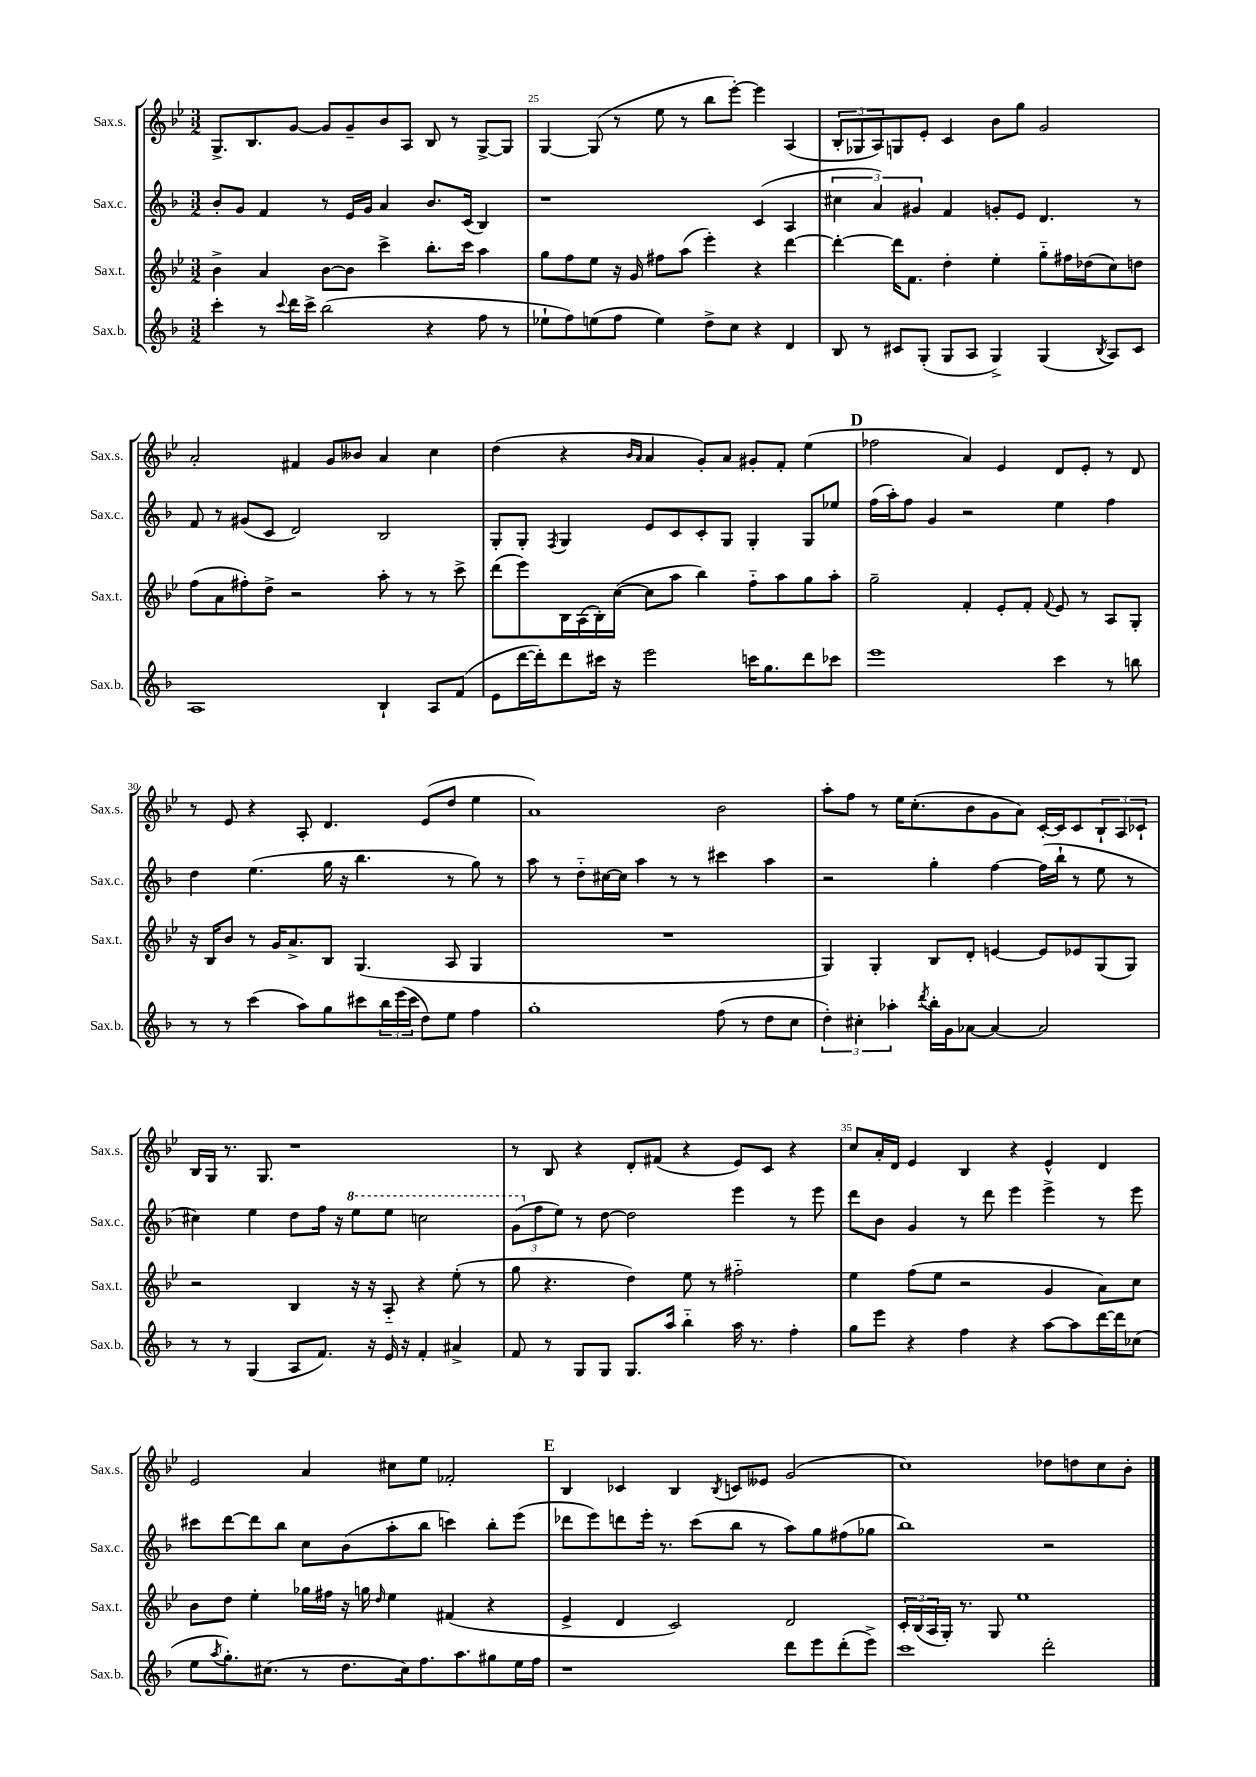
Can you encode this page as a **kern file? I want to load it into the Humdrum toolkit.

**kern	**kern	**kern	**kern
*staff4	*staff3	*staff2	*staff1
*clefG2	*clefG2	*clefG2	*clefG2
*k[b-]	*k[b-e-]	*k[b-]	*k[b-e-]
*M3/2	*M3/2	*M3/2	*M3/2
4ccc'	4b-^	8b-'	8.G^
.	.	8g	.
.	.	.	8.B-
8r	4a	4f	.
8qqccc	.	.	.
16ddd	.	.	[8g
16ccc^	.	.	.
(2bb-	[8b-	8r	8g]
.	8b-]	16e	8g~
.	.	16g	.
.	4ccc^	4a	8b-
.	.	.	8A
4r	8.bb-'	8.b-	8B-
.	.	.	8r
.	16ccc	(16c	.
8ff	4aa	4B-)	[8G^
8r	.	.	8G]
=	=	=	=
8ee-`	8gg	1r	[4G
8ff)	8ff	.	.
(8ee	8ee-	.	(8G]
8ff	16r	.	8r
.	16g	.	.
4ee)	8ff#	.	8ee-
.	(8aa	.	8r
8dd^	4eee-')	.	8bb-
8cc	.	.	[8eee-')
4r	4r	(4c	4eee-]
4d	[4ddd	4A	(4A
=	=	=	=
8B-	4ddd'_	6cc#	12B-'
.	.	.	12G-
8r	.	.	.
.	.	6a)	12A)
8c#	16ddd]	.	8G
.	8.f	.	.
.	.	6g#	.
(8G'	.	.	8e-'
8G	4dd'	4f	4c
8A	.	.	.
4G^)	4ee-'	8g'	8b-
.	.	8e	8gg
(4G	8gg'~	4.d	2g
.	16ff#	.	.
.	(16dd-	.	.
8qB-	.	.	.
8A)	8cc)	.	.
8c#	8dd	8r	.
=	=	=	=
1A	(8ff	8f	2a'
.	8a	8r	.
.	8ff#')	(8g#	.
.	8dd^	8c	.
.	2r	2d)	4f#
.	.	.	8g
.	.	.	8b--
4B-`	8aa'	2B-	4a
.	8r	.	.
8A	8r	.	4cc
(8f	8ccc^	.	.
=	=	=	=
8e	(8ddd	8G'	(4dd
[16ddd	8eee-)	8G'	.
16ddd'])	.	.	.
.	.	8qF	.
8ddd	16B-	4G	4r
.	(16A	.	.
16ccc#	16B-')	.	.
16r	([16cc	.	.
.	.	.	16qqb-
.	.	.	16qqa
2eee	8cc]	8e	4a
.	8aa	8c	.
.	4bb-)	8c'	8g')
.	.	8G	8a
16ccc	8ff'~	4G'	8g#'
8.gg	.	.	.
.	8aa	.	8f'
8ddd	8gg	8G	(4ee-
8ccc-	8aa'	8ee-	.
=	=	=	=
1eee	2gg~	(16ff	2ff-
.	.	16aa')	.
.	.	8ff	.
.	.	4g	.
.	4f'	2r	4a)
.	8e-'	.	4e-
.	8f'	.	.
.	8qqf	.	.
4ccc	8e-	4ee	8d
.	8r	.	8e-'
8r	8A	4ff	8r
8bb	8G'	.	8d
=	=	=	=
8r	16r	4dd	8r
.	16B-	.	.
8r	8b-	.	8e-
(4ccc	8r	(4.ee	4r
.	16g	.	.
.	8.a^	.	.
8aa)	.	.	8A'
8gg	8B-	16gg	4.d
.	.	16r	.
8ccc#	(4.G	4.bb-	.
24bb-	.	.	.
(24eee	.	.	.
24ccc#	.	.	.
8dd)	.	.	(8e-
8ee	8A	8r	8dd
4ff	4G	8gg)	4ee-
.	.	8r	.
=	=	=	=
1gg'	1.r	8aa	1a)
.	.	8r	.
.	.	8dd'~	.
.	.	[16cc#	.
.	.	16cc#]	.
.	.	4aa	.
.	.	8r	.
.	.	8r	.
(8ff	.	4ccc#	2b-
8r	.	.	.
8dd	.	4aa	.
8cc	.	.	.
=	=	=	=
6dd')	4G)	2r	8aa'
.	.	.	8ff
6cc#'	.	.	.
.	4G'	.	8r
6aa-'	.	.	.
.	.	.	16ee-
.	.	.	(8.cc'
8qddd	.	.	.
16bb-'	8B-	4gg'	.
16g	.	.	.
[8a-	8d'	.	8b-
4a-_	[4e	[4ff	8g
.	.	.	8a)
2a-]	8e]	(16ff]	[16c'
.	.	16bb-`	16c]
.	8e-	8r	8c
.	(8G	8ee	12B-`
.	.	.	12A
.	8G)	8r	.
.	.	.	12c-`
=	=	=	=
8r	2r	4cc#)	16B-
.	.	.	16G
8r	.	.	8.r
(4G	.	4ee	.
.	.	.	8.G
8A	4B-	8dd	1r
8.f)	.	16ff	.
.	.	16r	.
.	16r	8eee	.
16r	16r	.	.
16e	8A'~	8eee	.
16r	.	.	.
4f'	4r	2ccc	.
4a#^	(8ee-'	.	.
.	8r	.	.
=	=	=	=
8f	8gg	(12gg	8r
.	.	12ff	.
8r	4.r	.	8B-
.	.	12ee)	.
8G	.	8r	4r
8G	.	[8dd	.
8.G	4dd)	2dd]	8d'
.	.	.	(8f#
16aa	.	.	.
4bb-'~	8ee-	.	4r
.	8r	.	.
16aa	2ff#'~	4eee	8e-)
8.r	.	.	.
.	.	.	8c
4ff'	.	8r	4r
.	.	8eee	.
=	=	=	=
8gg	4ee-	8ddd	8cc
8eee	.	8b-	16a'
.	.	.	16d
4r	(8ff	4g	4e-
.	8ee-	.	.
4ff	2r	8r	4B-
.	.	8ddd	.
4r	.	4eee	4r
[8aa	4g	4eee^	4e-^^
8aa]	.	.	.
[16ddd	8a)	8r	4d
16ddd]	.	.	.
(8cc-	8cc	8eee	.
=	=	=	=
8ee	8b-	8ccc#	2e-
8qaa	.	.	.
8.gg')	8dd	[8ddd	.
.	4ee-'	8ddd]	.
(8.cc#	.	.	.
.	.	8bb-	.
8r	16gg-	8cc	4a
.	16ff#	.	.
8.dd	16r	(8b-	.
.	16gg	.	.
.	16qqdd	.	.
.	4ee-	8aa'	8cc#
16cc#)	.	.	.
8.ff	.	8bb-	8ee-
.	(4f#	4ccc)	2f-'
8.aa	.	.	.
8gg#	4r	8bb-'	.
16ee	.	(8eee	.
16ff	.	.	.
=	=	=	=
1r	4e-^	8ddd-	4B-
.	.	8eee)	.
.	4d	8ddd	4c-
.	.	16eee'	.
.	.	8.r	.
.	2c)	.	4B-
.	.	(8ccc	.
.	.	.	8qB-
.	.	8bb-	8c
.	.	8r	8e--
8ddd	2d	8aa)	(2g
8eee	.	8gg	.
(8ddd'	.	(8ff#	.
8eee^)	.	8gg-	.
=	=	=	=
1ccc	24c'	1bb-)	1cc)
.	(24B-	.	.
.	24A	.	.
.	16G')	.	.
.	8.r	.	.
.	8G	.	.
.	1ee-	.	.
2ddd'	.	2r	8dd-
.	.	.	8dd
.	.	.	8cc
.	.	.	8b-'
==	==	==	==
*-	*-	*-	*-
